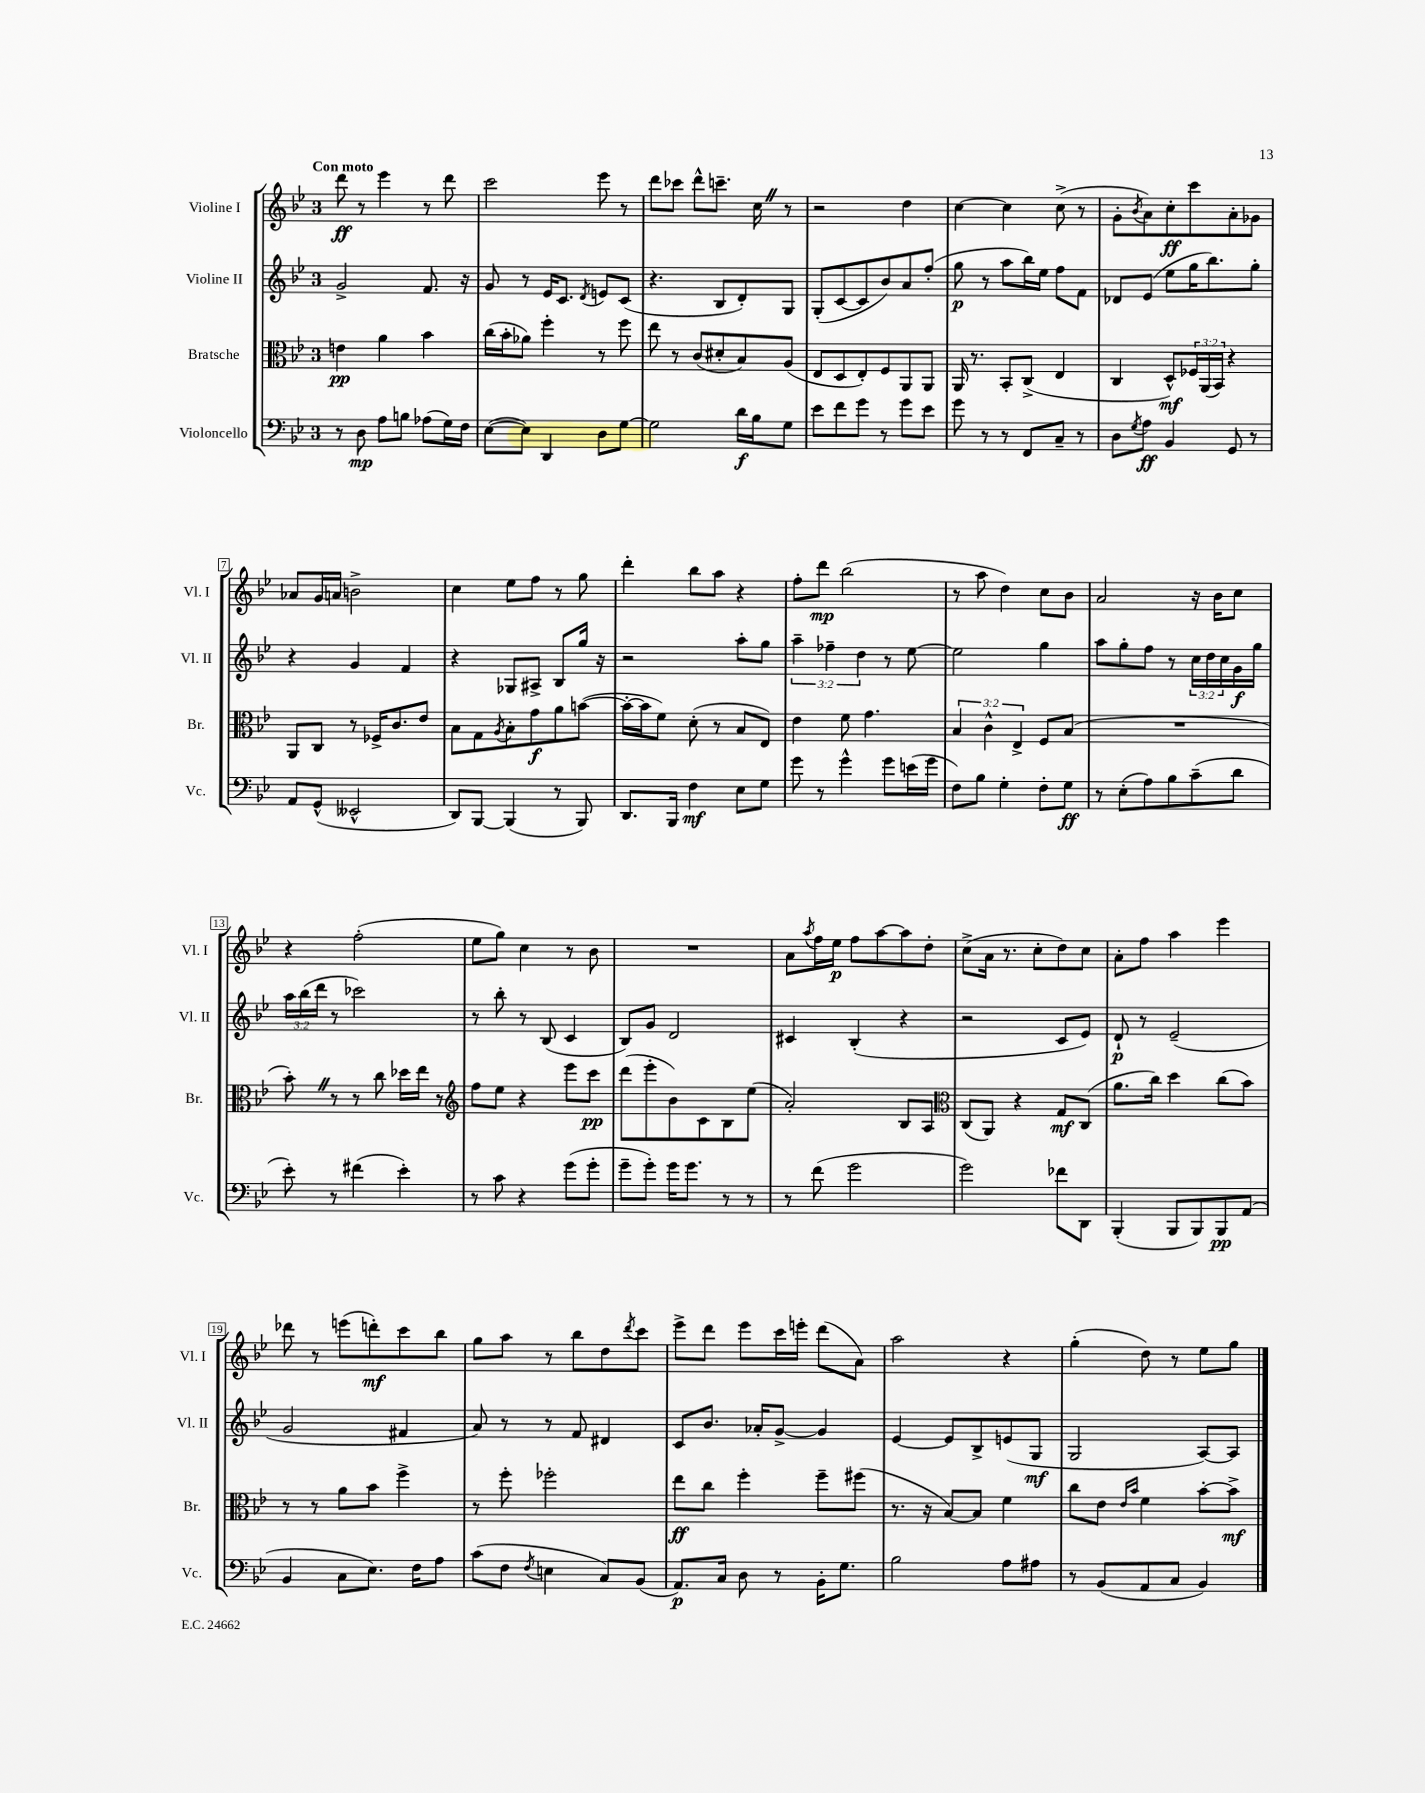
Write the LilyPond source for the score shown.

<<
\new StaffGroup <<
\new Staff = "s0" \with { instrumentName = "Violine I" shortInstrumentName = "Vl. I" } {
    \clef treble \key bes \major \once \override Staff.TimeSignature.style = #'single-digit \time 3/4 \tempo "Con moto"
    d'''8\ff r8 ees'''4 r8 d'''8 |
    c'''2 ees'''8 r8 |
    d'''8 ces'''8 d'''8-^ c'''8.-- c''16 \once \override BreathingSign.text = \markup { \musicglyph "scripts.caesura.straight" } \breathe r8 |
    r2 d''4 |
    c''4~ c''4 c''8->( r8 |
    g'8-. \acciaccatura { bes'8 } a'8) c''8-.\ff c'''8 a'8-. ges'8 |
    aes'8 g'16 a'16 b'2-> |
    c''4 ees''8 f''8 r8 g''8 |
    d'''4-. bes''8 a''8 r4 |
    f''8-. d'''8\mp bes''2( |
    r8 a''8 d''4) c''8 bes'8 |
    a'2 r16 bes'16 c''8 |
    r4 f''2-.( |
    ees''8 g''8) c''4 r8 bes'8 |
    R2. |
    a'8 \acciaccatura { a''8 } f''16 ees''16\p f''8 a''8~ a''8 d''8-. |
    c''8->( a'16 r8. c''8-. d''8) c''8 |
    a'8-. f''8 a''4 ees'''4 |
    des'''8 r8 e'''8( d'''8-.\mf) c'''8 bes''8 |
    g''8 a''8 r8 bes''8 d''8 \acciaccatura { d'''8 } c'''8 |
    ees'''8-> d'''8 ees'''8 c'''16 e'''16-. d'''8( a'8) |
    a''2 r4 |
    g''4-.( d''8) r8 ees''8 g''8 \bar "|." |
}
\new Staff = "s1" \with { instrumentName = "Violine II" shortInstrumentName = "Vl. II" } {
    \clef treble \key bes \major \once \override Staff.TimeSignature.style = #'single-digit \time 3/4 \override Staff.TupletNumber.text = #tuplet-number::calc-fraction-text
    g'2-> f'8. r16 |
    g'8 r8 ees'16 c'8. \acciaccatura { d'8 } e'8 c'8( |
    r4. bes8 d'8-.) g8 |
    g8-.( c'8~ c'8 bes'8) a'8 f''8-.( |
    g''8\p r8 a''8 bes''16) ees''16 f''8 f'8 |
    des'8 ees'8( ees''8 g''16 bes''8.) g''8-. |
    r4 g'4 f'4 |
    r4 ges8 ais8-> bes8 g''16 r16 |
    r2 a''8-. g''8 |
    \tuplet 3/2 { a''4-- fes''4-- d''4 } r8 ees''8~ |
    ees''2 g''4 |
    a''8 g''8-. f''8 r8 \tuplet 3/2 { c''16 d''16 c''16 } g'16\f g''16 |
    \tuplet 3/2 { a''16 bes''16( d'''16 } r8 ces'''2) |
    r8 bes''8-. r8 bes8( c'4 |
    bes8) g'8 d'2 |
    cis'4 bes4-.( r4 |
    r2 c'8 ees'8) |
    d'8-!\p r8 ees'2--( |
    g'2 fis'4 |
    a'8) r8 r8 f'8 dis'4 |
    c'8 bes'8. aes'16-. g'8~-> g'4 |
    ees'4~ ees'8 bes8-> e'8( g8\mf |
    g2 a8~) a8 \bar "|." |
}
\new Staff = "s2" \with { instrumentName = "Bratsche" shortInstrumentName = "Br." } {
    \clef alto \key bes \major \once \override Staff.TimeSignature.style = #'single-digit \time 3/4 \override Staff.TupletNumber.text = #tuplet-number::calc-fraction-text
    e'4\pp a'4 bes'4 |
    c''16( bes'16-. aes'8) f''4-. r8 f''8 |
    ees''8 r8 c'8( dis'8-. bes8) a8( |
    ees8 d8 ees8-.) f8 a,8 a,8 |
    a,16 r8. bes,8-. c8->( ees4 |
    c4 d8-^\mf) \tuplet 3/2 { fes16 a,16( bes,16) } r4 |
    a,8 c8 r8 fes16-> c'8. ees'8 |
    bes8 g8 \acciaccatura { a8 } bes8-. g'8\f a'8 b'8~( |
    b'16~-. b'16 f'8) d'8-.( r8 bes8 ees8) |
    ees'4 f'8 g'4. |
    \tuplet 3/2 { bes4 c'4-^ ees4-> } f8 bes8( |
    R2. |
    bes'8-.) \once \override BreathingSign.text = \markup { \musicglyph "scripts.caesura.straight" } \breathe r8 r8 c''8 des''16 ees''16 r8 |
    \clef treble f''8 ees''8 r4 ees'''8 c'''8\pp |
    d'''8( ees'''8-. bes'8) c'8 bes8 ees''8( |
    a'2-.) bes8 a8 |
    \clef alto c8( a,8) r4 g8\mf c8( |
    a'8. c''16) d''4 c''8( bes'8) |
    r8 r8 a'8 bes'8 f''4-> |
    r8 f''8-. fes''2-. |
    ees''8\ff c''8 f''4-. f''8-- fis''8( |
    r8. r16 bes8~) bes8 f'4 |
    c''8 ees'8 \grace { ees'16 bes'16 } f'4 bes'8~-. bes'8->\mf \bar "|." |
}
\new Staff = "s3" \with { instrumentName = "Violoncello" shortInstrumentName = "Vc." } {
    \clef bass \key bes \major \once \override Staff.TimeSignature.style = #'single-digit \time 3/4
    r8 d8\mp a8 b8 aes8( g16) f16 |
    ees8~( ees8) d,4 d8 g8~ |
    g2 d'16\f bes16 g8 |
    ees'8 f'8 g'8 r8 g'8 ees'8 |
    g'8 r8 r8 f,8 c8-- r8 |
    d8 \acciaccatura { g8 } a8\ff bes,4 g,8 r8 |
    a,8 g,8-^( eeses,2-^ |
    d,8) bes,,8~ bes,,4( r8 bes,,8) |
    d,8. bes,,16 f4\mf ees8 g8 |
    g'8 r8 g'4-^ g'8 e'16( g'16 |
    f8) bes8 g4-. f8-. g8\ff |
    r8 ees8-.( a8) bes8 c'8--( d'8 |
    ees'8-.) r8 fis'4( ees'4-.) |
    r8 c'8 r4 g'8( g'8-. |
    g'8-- g'8-.) g'16 g'8. r8 r8 |
    r8 f'8( g'2 |
    g'2) fes'8 d,8 |
    bes,,4-.( bes,,8 bes,,8) bes,,8\pp a,8( |
    bes,4 c8 ees8.) f16 a8 |
    c'8( f8 \acciaccatura { f8 } e4 c8) bes,8( |
    a,8.\p) c16 d8 r8 bes,16-. g8. |
    bes2 a8 ais8 |
    r8 bes,8( a,8 c8 bes,4) \bar "|." |
}
>>
>>
\layout { \context { \Score \override BarNumber.stencil = #(make-stencil-boxer 0.1 0.3 ly:text-interface::print) } }
